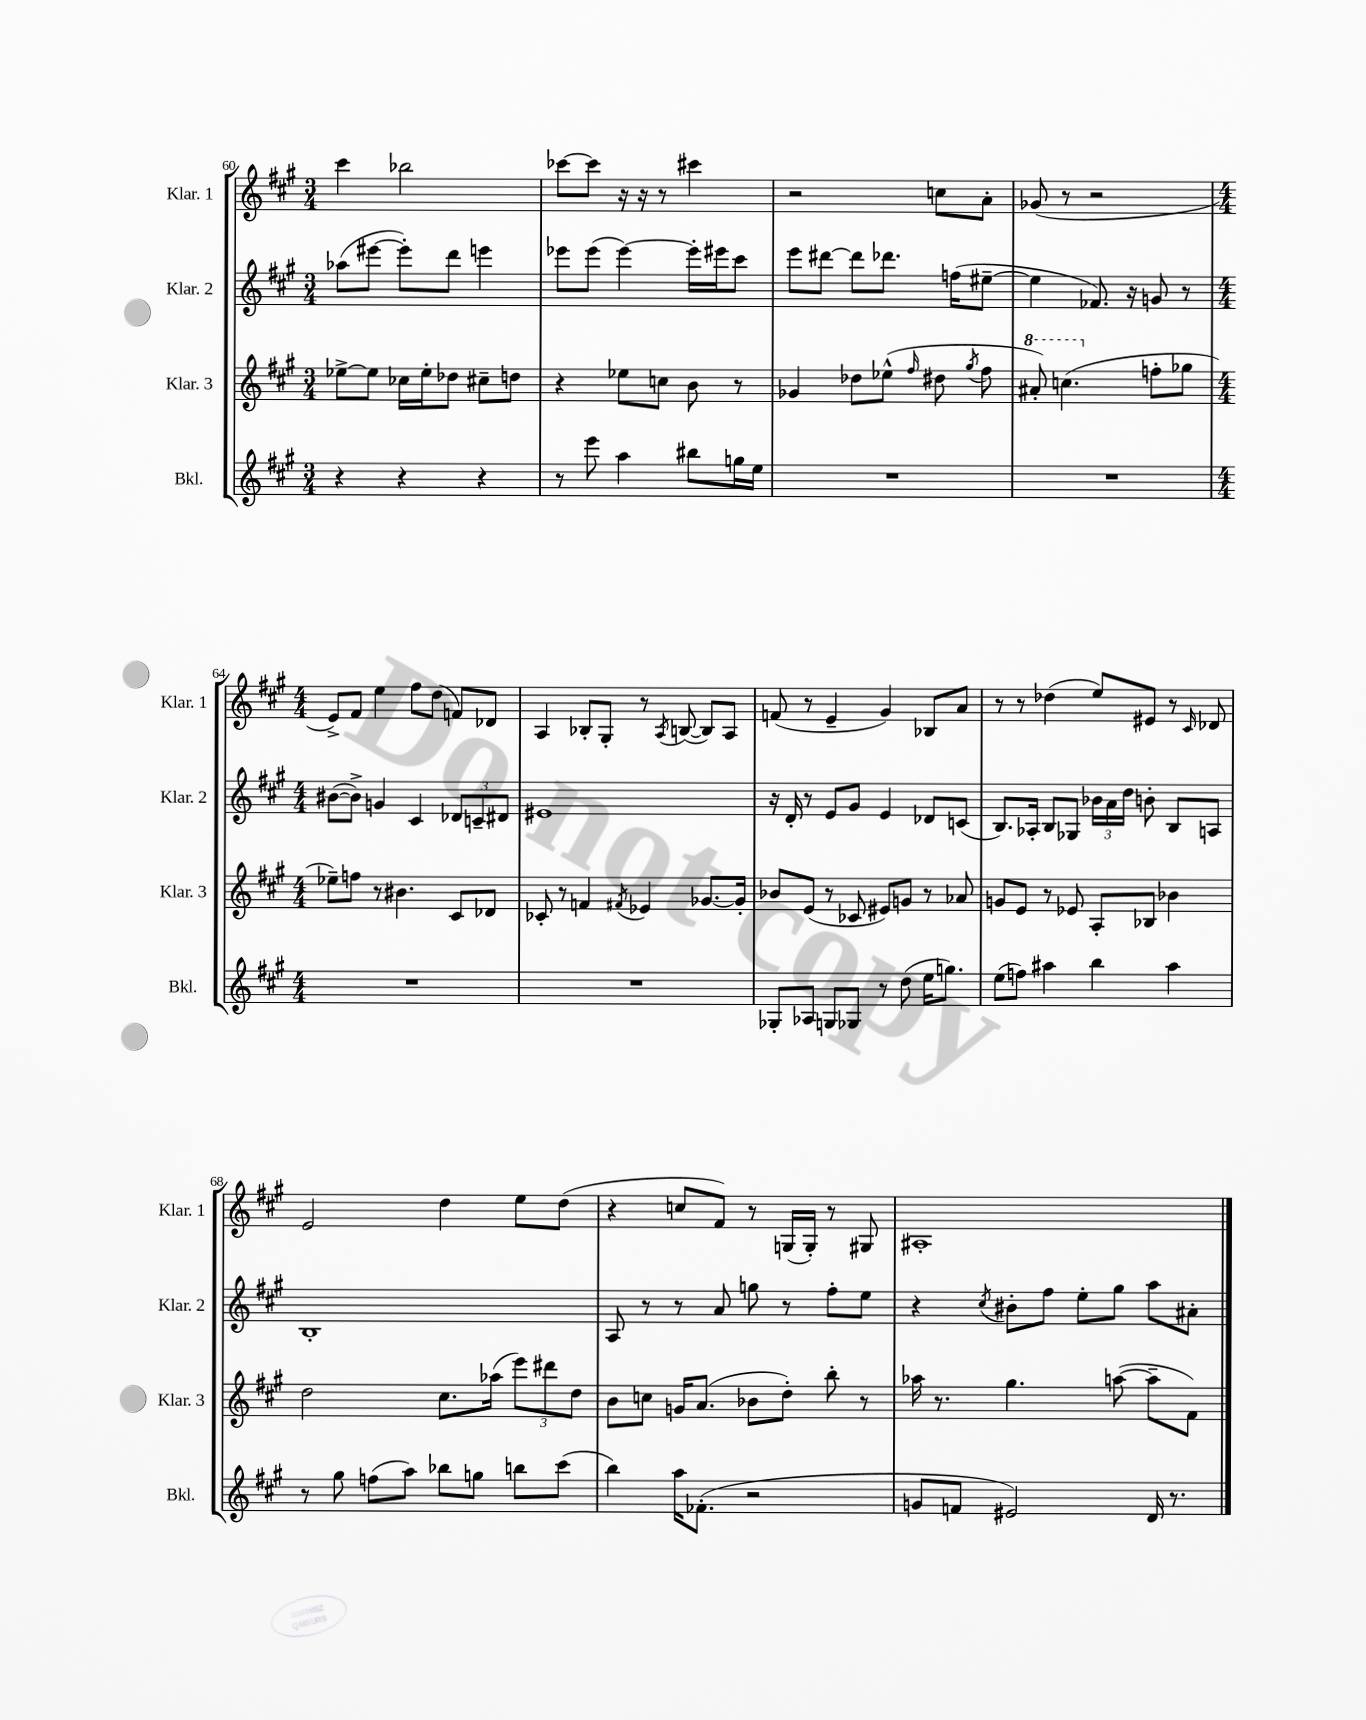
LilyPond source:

<<
\new StaffGroup <<
\new Staff = "s0" \with { instrumentName = "Klar. 1" shortInstrumentName = "Klar. 1" } {
    \clef treble \key a \major \numericTimeSignature \time 3/4
    \autoBeamOff cis'''4 bes''2 |
    ces'''8[~ ces'''8] r16 r16 r8 cis'''4 |
    r2 c''8[ a'8]-. |
    ges'8( r8 r2 |
    \numericTimeSignature \time 4/4 e'8[->) fis'8] e''4 fis''8[ d''8]( f'8[) des'8] |
    a4 bes8[-. gis8]-. r8 \acciaccatura { a8 } b8~( b8[) a8] |
    f'8( r8 e'4-- gis'4) bes8[ a'8] |
    r8 r8 des''4( e''8[) eis'8] r8 \grace { cis'16 } des'8 |
    e'2 d''4 e''8[ d''8]( |
    r4 c''8[ fis'8]) r8 g16[( g16]-.) r8 gis8 |
    ais1-. \bar "|." |
}
\new Staff = "s1" \with { instrumentName = "Klar. 2" shortInstrumentName = "Klar. 2" } {
    \clef treble \key a \major \numericTimeSignature \time 3/4
    \autoBeamOff aes''8[( eis'''8]~ eis'''8[-.) d'''8] e'''4 |
    ees'''8[ ees'''8]( ees'''4~) ees'''16[-. eis'''16 cis'''8] |
    e'''8[ dis'''8]~ dis'''8[ des'''8.] f''16[( eis''8]~-- |
    eis''4 fes'8.) r16 g'8 r8 |
    \numericTimeSignature \time 4/4 bis'8[~( bis'8]->) g'4 cis'4 \tuplet 3/2 { des'8[ c'8-- dis'8] } |
    eis'1 |
    r16 d'16-. r8 e'8[ gis'8] e'4 des'8[ c'8]( |
    b8.[) aes16]-. b8[ ges8] \tuplet 3/2 { bes'16[ a'16 d''16] } b'8-. b8[ a8] |
    b1-. |
    a8 r8 r8 a'8 g''8 r8 fis''8[-. e''8] |
    r4 \acciaccatura { cis''8 } bis'8[-. fis''8] e''8[-. gis''8] a''8[ ais'8]-. \bar "|." |
}
\new Staff = "s2" \with { instrumentName = "Klar. 3" shortInstrumentName = "Klar. 3" } {
    \clef treble \key a \major \numericTimeSignature \time 3/4
    \autoBeamOff ees''8[~-> ees''8] ces''16[ ees''16-. des''8] cis''8[-- d''8] |
    r4 ees''8[ c''8] b'8 r8 |
    ges'4 des''8[ ees''8]-^( \grace { fis''16 } dis''8 \acciaccatura { gis''8 } fis''8 |
    \ottava #1 ais''8-.) c'''4.( \ottava #0 f''8[-. ges''8] |
    \numericTimeSignature \time 4/4 ees''8[--) f''8] r8 bis'4. cis'8[ des'8] |
    ces'8-. r8 f'4 \acciaccatura { fis'8 } ees'4 ges'8.[~ ges'16]-. |
    bes'8[ e'8]( r8 ces'8 eis'8[) g'8] r8 aes'8 |
    g'8[ e'8] r8 ees'8 a8[-. bes8] bes'4 |
    d''2 cis''8.[ aes''16]( \tuplet 3/2 { e'''8[) dis'''8 d''8] } |
    b'8[ c''8] g'16[ a'8.]( bes'8[ d''8]-.) b''8-. r8 |
    aes''16 r8. gis''4. a''8~( a''8[-- fis'8]) \bar "|." |
}
\new Staff = "s3" \with { instrumentName = "Bkl." shortInstrumentName = "Bkl." } {
    \clef treble \key a \major \numericTimeSignature \time 3/4
    \autoBeamOff r4 r4 r4 |
    r8 e'''8 a''4 bis''8[ g''16 e''16] |
    R2. |
    R2. |
    \numericTimeSignature \time 4/4 R1 |
    R1 |
    ges8[-. aes8] g8[ ges8] r8 d''8( e''16[ g''8.]) |
    e''8[( f''8]) ais''4 b''4 ais''4 |
    r8 gis''8 f''8[( a''8]) bes''8[ g''8] b''8[ cis'''8]( |
    b''4) a''16[ fes'8.]-.( r2 |
    g'8[ f'8] eis'2) d'16 r8. \bar "|." |
}
>>
>>
\layout { \context { \Score currentBarNumber = #60 } }
